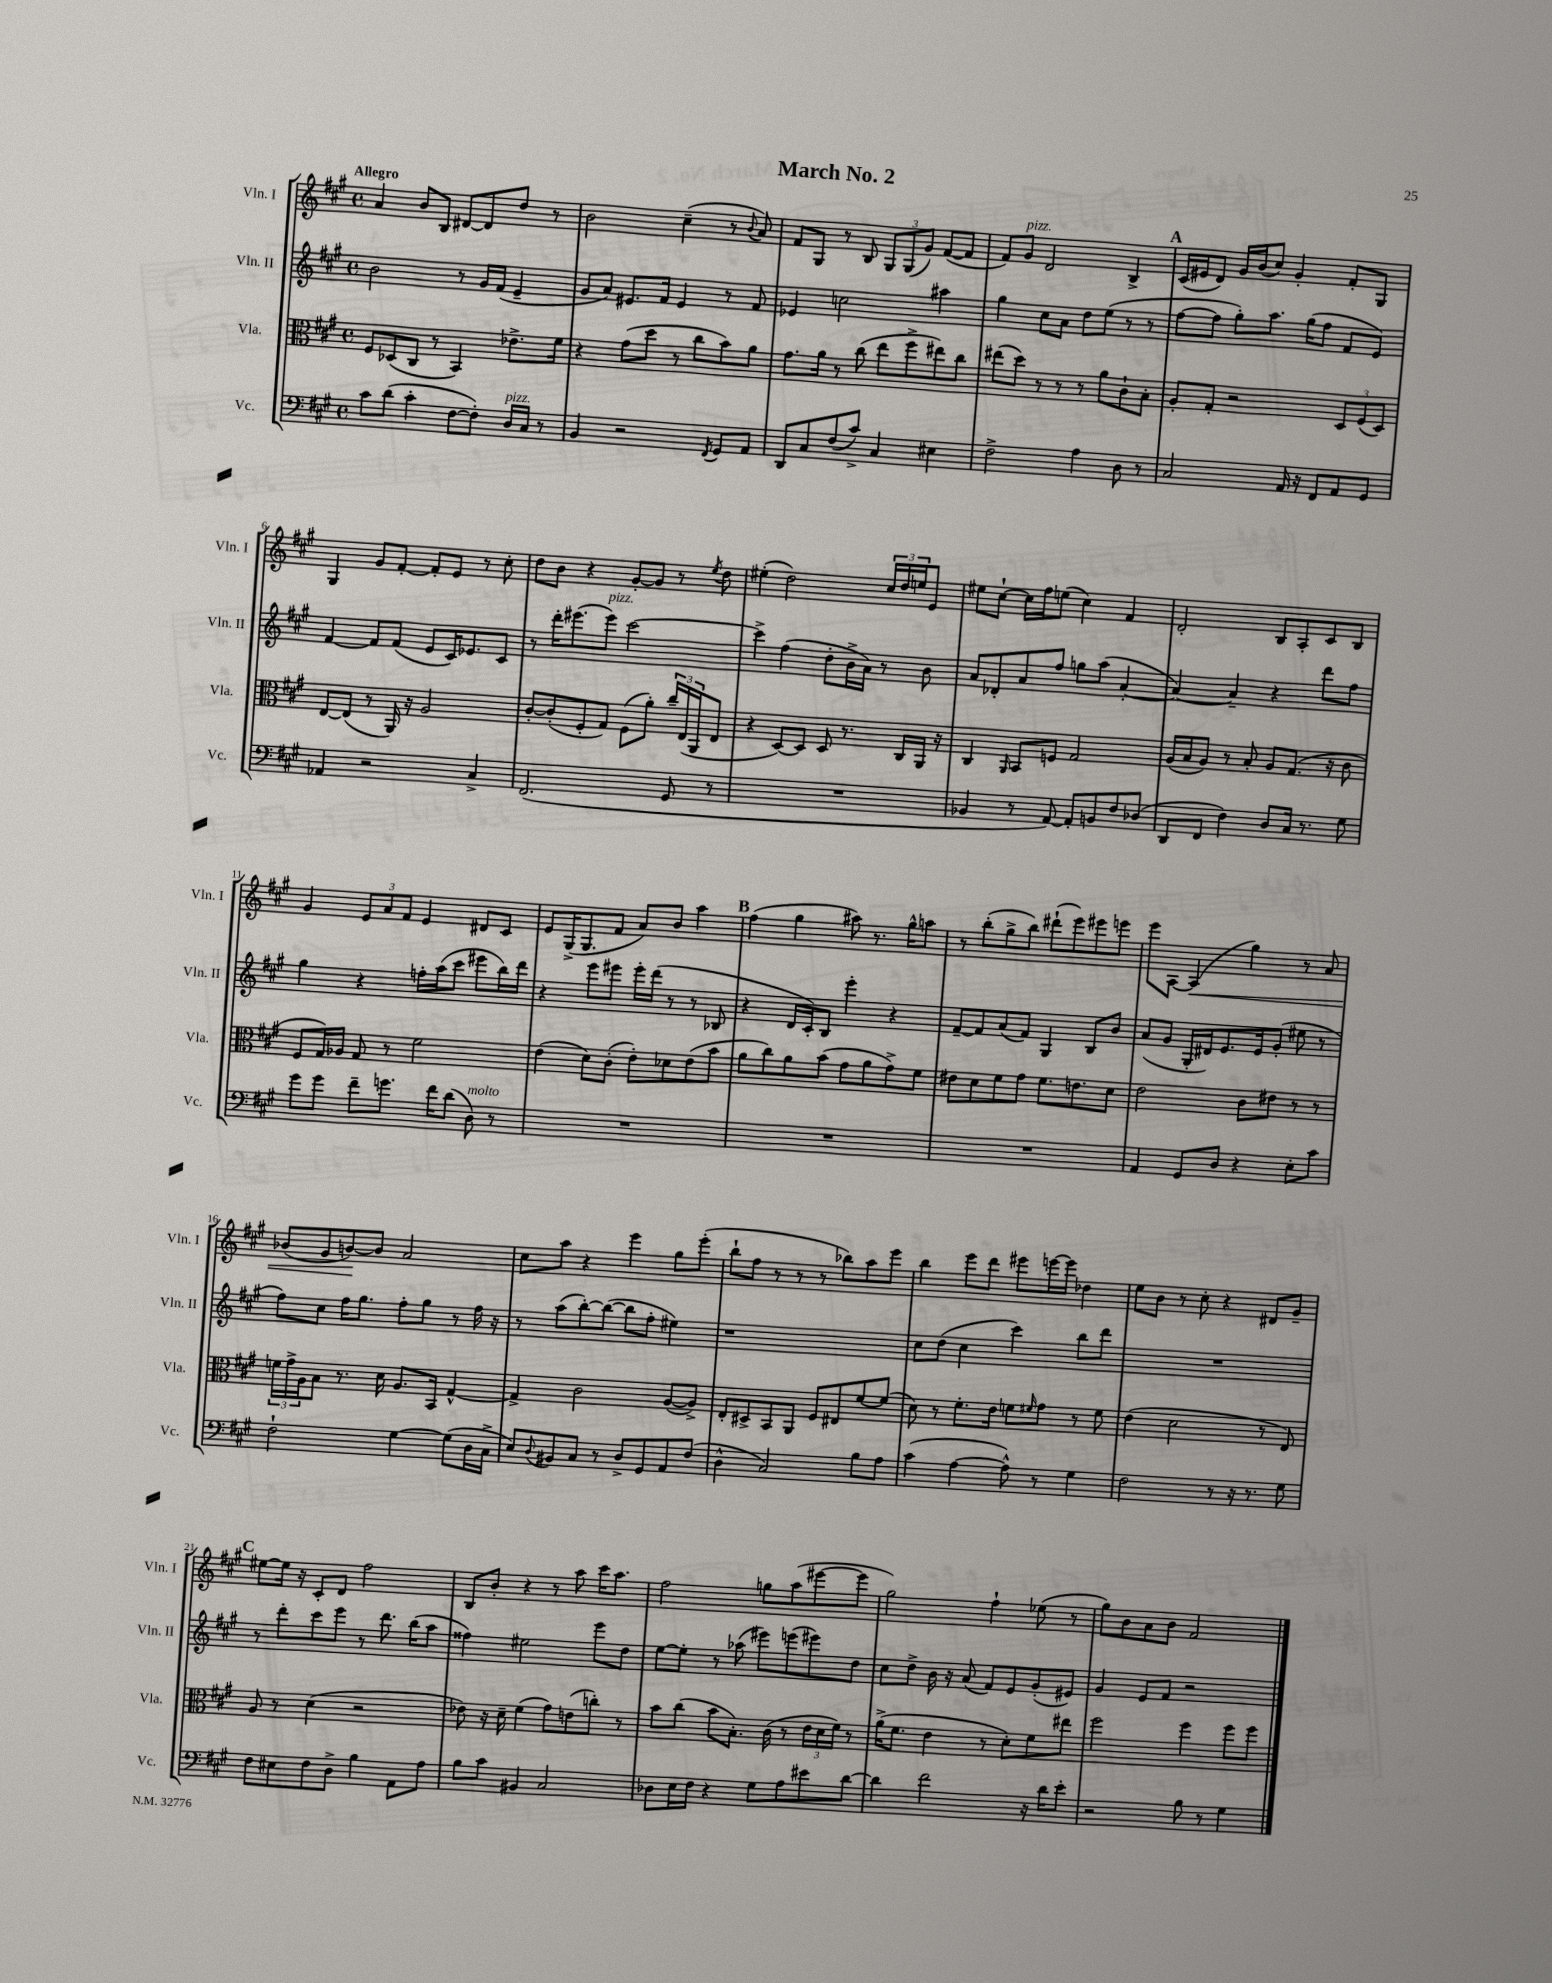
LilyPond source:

\header { title = "March No. 2" }
<<
\new StaffGroup <<
\new Staff = "s0" \with { instrumentName = "Vln. I" shortInstrumentName = "Vln. I" } {
    \clef treble \key a \major \defaultTimeSignature \time 4/4 \tempo "Allegro"
    a'4 b'8 b8 dis'8~ dis'8 d''8 r8 |
    b'2 cis''4--( r8 \appoggiatura { b'8 } a'8) |
    fis'8 gis8 r8 b8 \tuplet 3/2 { gis8 gis8( gis'8) } fis'8~( fis'8 |
    fis'8) gis'8^\markup { \italic "pizz." } d'2 b4-> |
    \mark \markup { \bold "A" } cis'16( eis'16 d'8) gis'16 b'16( cis''8) gis'4-. fis'8-. gis8 |
    gis4 gis'8 fis'8~-. fis'8-. e'8 r8 cis''8-. |
    d''8 b'8 r4 gis'8~-. gis'8 r8 \acciaccatura { e''8 } d''8 |
    eis''4-.( d''2) \tuplet 3/2 { cis''16 d''16 e''16 } e'8 |
    eis''8 cis''8~-! cis''16 fis''16 e''8( cis''4) fis'4 |
    d'2-. b8 a8-. cis'8 b8 |
    gis'4 \tuplet 3/2 { e'8 a'8 fis'8 } e'4 dis'8 cis'8 |
    e'8 gis16->( gis8. fis'8 a'8) b'8 a''4 |
    \mark \markup { \bold "B" } fis''4( gis''4 ais''8) r8. gis''16-^ a''8 |
    r8 b''8-.( gis''8-> b''8) dis'''8-!( e'''8) eis'''8 e'''8 |
    e'''8 a8~ a4\<( gis''4) r8 a'8 |
    bes'8( gis'8 b'8~\!) b'8 a'2 |
    cis''8 a''8 r4 e'''4 gis''8 e'''8-.( |
    b''8-! fis''8 r8 r8 r8 bes''8) a''8 e'''8 |
    b''4 e'''8 d'''8 eis'''8 e'''16~ e'''16 des''4 |
    e''8 b'8 r8 cis''8-. r4 dis'8 gis'8-- |
    \mark \markup { \bold "C" } eis''8~ eis''16 r16 cis'8-. d'8 fis''2 |
    b8 b'8-. r4 r8 a''8 cis'''16 a''8. |
    fis''2 g''8 a''8( eis'''8~ eis'''8 |
    gis''2) fis''4-! ees''8( r8 |
    gis''8) b'8 a'8 b'8 fis'2 \bar "|." |
}
\new Staff = "s1" \with { instrumentName = "Vln. II" shortInstrumentName = "Vln. II" } {
    \clef treble \key a \major \defaultTimeSignature \time 4/4
    b'2 r8 gis'16 fis'16( e'4-- |
    gis'8 a'8) eis'8. fis'16 eis'4 r8 fis'8 |
    ees'4 c''2 ais''4 |
    gis''4 cis''8 a'8 d''8 e''8( r8 r8 |
    \mark \markup { \bold "A" } fis''8~ fis''8 gis''8-.) a''8. gis''16( fis''8 fis'8 e'8) |
    fis'4~ fis'8 fis'8( e'8 cis'16) ees'8. cis'8 |
    r8 d'''16-. eis'''8.( eis'''8^\markup { \italic "pizz." }) cis'''2~ |
    cis'''4-> fis''4( d''8-. b'16-> a'16) r8 b'8 |
    a'8 des'8-. a'8 fis''8 g''8 a''8( a'4~-. |
    a'4~) a'4-- r4 d'''8 fis''8 |
    gis''4 r4 f''16-. a''16( cis'''8 eis'''8 b''16) d'''16 |
    r4 e'''8 eis'''8 eis'''16-. d'''16( r8 r8 bes8 |
    \mark \markup { \bold "B" } r4 d'16 cis'16-.) b8 e'''4-. r4 |
    fis'8~-- fis'8 a'8( fis'8) gis4 b8 b'8 |
    a'8( gis'8 gis16-. dis'16) e'8. e'16 gis'8-.( eis''8 r8 |
    fis''8) cis''8 fis''16 gis''8. fis''8-. gis''8 r8 fis''16 r16 |
    r8 a''8( b''8~-.) b''8~( b''8 fis''8-. eis''4) |
    r1 |
    cis''8 d''8( cis''4 cis'''4) b''8 d'''8 |
    R1 |
    \mark \markup { \bold "C" } r8 d'''8-. cis'''8 e'''8 r8 d'''8. b''16( a''8 |
    fisis''4) eis''2 e'''8 d''8 |
    e''8~ e''8-. r8 aes''8( eis'''8) e'''8( eis'''8) d''8 |
    cis''8 d''8-> b'16 r16 a'8( fis'8) e'8 gis'8-.( eis'8) |
    gis'4 e'8 fis'8 r2 \bar "|." |
}
\new Staff = "s2" \with { instrumentName = "Vla." shortInstrumentName = "Vla." } {
    \clef alto \key a \major \defaultTimeSignature \time 4/4
    fis8 des8( cis8 r8 b,4) ees'8.-> fis'16 |
    r4 gis'8( d''8 r8 cis''8 b'8) a'8 |
    gis'8. a'16 r8 cis''8( e''8 fis''8-> eis''8) cis''8 |
    eis''8( d''8) r8 r8 r8 a'8 cis'8-! b8-. |
    \mark \markup { \bold "A" } a8-. gis8-. r2 \tuplet 3/2 { d8 fis8( d8) } |
    e8~ e8( r8 a,16) r16 a2 |
    cis'8~-. cis'8-.( fis8-. gis8) fis8( a'8-.) \tuplet 3/2 { cis''16-- e16( a,16 } e8 |
    r4 d8~) d8 d8 r8. cis16 a,16 r16 |
    cis4 \grace { a,16 } b,8 f8 gis2 |
    a16( b16 a8) r8 b8-. a8 gis8.( r16 cis'8 |
    fis8 gis16) aes16 gis8 r8 fis'2 |
    e'4( d'8) cis'8-.( e'8-.) des'8 e'8( b'8 |
    \mark \markup { \bold "B" } a'8 cis''8) a'8 b'8( gis'8 a'8 gis'8->) fis'8 |
    eis'8 d'8 fis'8 gis'8 fis'8. e'8. d'8 |
    e'2 cis'8 eis'8 r8 r8 |
    \tuplet 3/2 { f'16 gis'16-> a16 } b8 r8. d'16 a8. b,16 gis4~-^ |
    gis4-> cis'2 a8~( a8->) |
    e8-. dis8-> b,8 a,8 fis8 eis8 fis'8~ fis'8( |
    d'8) r8 fis'8.-. e'16 f'8 \grace { fis'16 } gis'8 r8 fis'8 |
    e'4( d'2 r8 e8) |
    \mark \markup { \bold "C" } a8 r8 d'4( r2 |
    ees'8) r16 d'16-- fis'4( gis'8) e'8( c''8-.) r8 |
    b'8 cis''8( b'8 b8.-.) cis'16( r8 \tuplet 3/2 { e'16 d'16 fis'16) } r8 |
    a'16->( fis'8. e'4 r8 d'8-.) fis'8 eis''8 |
    fis''2 fis''4 fis''8 fis''8 \bar "|." |
}
\new Staff = "s3" \with { instrumentName = "Vc." shortInstrumentName = "Vc." } {
    \clef bass \key a \major \defaultTimeSignature \time 4/4
    cis'8 d'8( cis'4-. fis8~ fis8-.) d16^\markup { \italic "pizz." } cis16 r8 |
    b,4 r2 \acciaccatura { fis,8 } gis,8 a,8 |
    d,8 cis8 fis8( cis'8->) cis4 eis4 |
    fis2-> a4 d8 r8 |
    \mark \markup { \bold "A" } cis2 a,16 r16 fis,8 a,8 gis,8 |
    aes,4 r2 cis4-> |
    fis,2.( gis,8 r8 |
    R1 |
    bes,4 r8 a,8~) a,8-. b,8 fis8 des8( |
    d,8 fis,8 fis4) d8 cis16 r8. gis8 |
    gis'8 gis'8 fis'8-- g'8. fis'16 d'8( d8^\markup { \italic "molto" }) r8 |
    R1 |
    \mark \markup { \bold "B" } R1 |
    R1 |
    a,4 gis,8 d8 r4 e8-. cis'8 |
    fis2-! gis4~ gis8( d16 cis16-> |
    e8) \appoggiatura { d8 } bis,8 cis8 r8 d8-> gis,8 a,8 fis8( |
    d4-^ cis2) b8 a8 |
    cis'4( a4~ a8-^) r8 gis4 |
    fis2 r8 r16 r8. gis8 |
    \mark \markup { \bold "C" } fis8 eis8 fis8 d8-> b4 a,8 a8 |
    b8 cis'8 bis,4 cis2 |
    des8 e16 fis16 r4 gis8 a8 eis'8 d'8~ |
    d'4 fis'2 r16 d'16 e'8-. |
    r2 b8 r8 gis4 \bar "|." |
}
>>
>>
